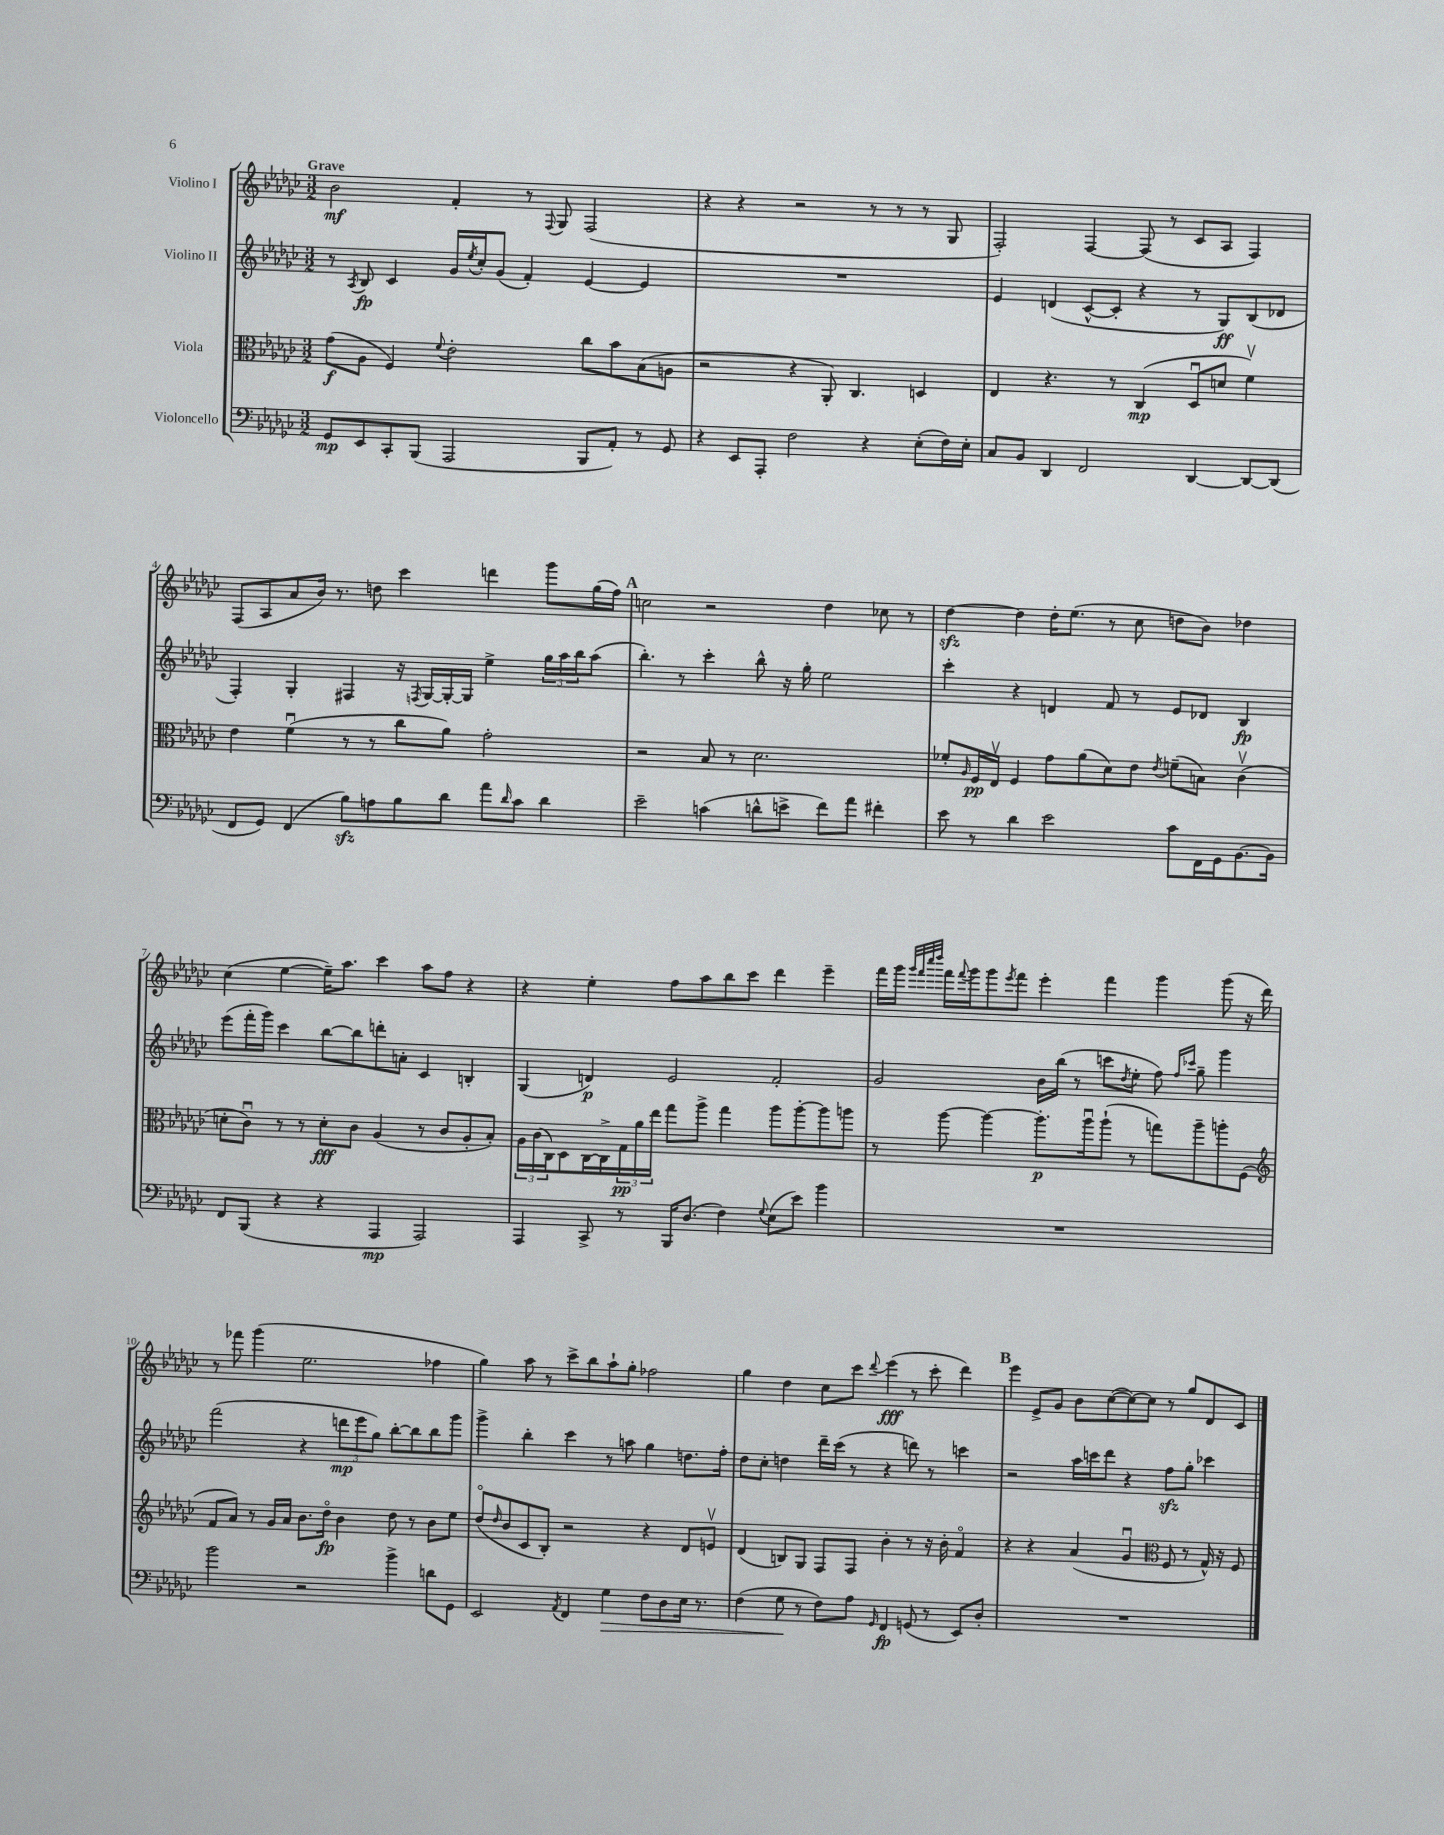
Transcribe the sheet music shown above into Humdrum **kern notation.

**kern	**kern	**kern	**kern
*staff4	*staff3	*staff2	*staff1
*clefF4	*clefC3	*clefG2	*clefG2
*k[b-e-a-d-g-c-]	*k[b-e-a-d-g-c-]	*k[b-e-a-d-g-c-]	*k[b-e-a-d-g-c-]
*M3/2	*M3/2	*M3/2	*M3/2
8GG-	(8g-	8r	2b-
.	.	8qA-	.
8EE-	8A-	8B-	.
8CC-'	4F)	4c-	.
(8BBB-	.	.	.
.	8qqf	.	.
2AAA-	2e-'	16g-	4f'
.	.	8qee-	.
.	.	16cc-'	.
.	.	(8g-	.
.	.	4f')	8r
.	.	.	8qqF
.	.	.	8G-
8BBB-	8cc-	[4e-	(2F
8AA-')	8b-	.	.
8r	(8B-	4e-]	.
8GG-	8A	.	.
=	=	=	=
4r	2r	1.r	4r
8EE-	.	.	4r
8AAA-'	.	.	.
2F	4r	.	2r
.	8AA-')	.	.
.	4.C-	.	.
4r	.	.	8r
.	.	.	8r
(8E-'	4D	.	8r
16F)	.	.	8G-
16E-'	.	.	.
=	=	=	=
8C-	4E-	4e-	2F')
8BB-	.	.	.
4DD-	4.r	(4d	.
2FF	.	[8c-^^	[4F
.	8r	8c-']	.
.	(4C-	4r	(8F]
.	.	.	8r
[4DD-	8D-u	8r	8c-
.	8d	8G-)	8A-
8DD-_	4fv)	(8B-	4F)
(8DD-]	.	8d-	.
=	=	=	=
8FF	4e-	4F')	(8F
8GG-)	.	.	8A-
(4FF	(4fu	4G-'	8a-
.	.	.	16b-)
.	.	.	8.r
8B-)	8r	4F#	.
8A	8r	.	8dd
8B-	8cc-	16r	4ccc-
.	.	8qF	.
.	.	[16G-	.
8d-	8a-)	16G-'_	.
.	.	16G-]	.
8a-	2g-'	4ee-^	4ddd
16qqd-	.	.	.
8c-	.	.	.
4d-	.	24gg-	8ggg-
.	.	24aa-	.
.	.	24bb-	.
.	.	(8aa-	(16gg-
.	.	.	16ff)
=	=	=	=
2e-~	2r	4.bb-')	2cc
.	.	8r	.
(4c	8B-	4ccc-'	2r
.	8r	.	.
8d^^	2.d-	8bb-^^	.
8e^	.	16r	.
.	.	16gg-'	.
8f)	.	2ee-	4dd-
8a-	.	.	.
4f#'	.	.	8cc-
.	.	.	8r
=	=	=	=
8e-	8f-'	4ccc-'	[4dd-
.	16qqA-	.	.
8r	16F	.	.
.	16E-v	.	.
4d-	4F	4r	4dd-]
2e-	8g-	4d	16dd-'
.	.	.	(8.ee-
.	(8a-	.	.
.	8d-)	8f	8r
.	8e-	8r	8cc-
.	8qe-	.	.
8c-	(8f~	8e-	8dd
16FF	8B)	8d-	8b-)
16GG-	.	.	.
[8.BB-	(4c-v	4B-	4dd-
16BB-]	.	.	.
=	=	=	=
8FF	8d'	(8eee-	(4cc-
(8BBB-	8c-u)	16fff'	.
.	.	16ggg-)	.
4r	8r	4ccc-	[4ee-
.	8r	.	.
4r	8d'	[8bb-	16ee-~])
.	.	.	8.aa-
.	8c-	8bb-]	.
4AAA-	(4A-	8ddd'	4ccc-
.	.	8a'	.
2AAA-)	8r	4c-	8aa-
.	8c-	.	8ff
.	8A-'	4B'	4r
.	8B-')	.	.
=	=	=	=
4AAA-	24A-	(4G-	4r
.	(24c-	.	.
.	24C-)	.	.
.	8D-	.	.
8CC-^	[16C-	4d)	4ee-'
.	16C-^]	.	.
8r	24G-	.	.
.	24a-	.	.
.	24ee-	.	.
16BBB-	8gg-	2e-	8ff
(8.D-	.	.	.
.	8aa-^	.	8aa-
4F)	4gg-	.	8bb-
.	.	.	8ccc-
8qqG-	.	.	.
(8E-	8aa-	2f'	4ddd-
8e-)	[8aa-'	.	.
4b-	8aa-]	.	4eee-~
.	8aa	.	.
=	=	=	=
1.r	8r	2g-	16fff
.	.	.	16ggg-
.	.	.	32qqggg-
.	.	.	32qqfff
.	.	.	32qqcccc-
.	.	.	32qqdddd-
.	[8aa-	.	16fff
.	.	.	8qqfff
.	.	.	16ggg-
.	4aa-_	.	8ggg-
.	.	.	8qeee-
.	.	.	8fff
.	8.aa-']	16b-	4eee-'
.	.	(16bb-	.
.	.	8r	.
.	16aa-u	.	.
.	(8aa-`	8ccc	4fff
.	.	8qdd-	.
.	8r	8ee-'	.
.	8gg)	8ff)	4ggg-
.	.	16qqff	.
.	.	16qqccc-	.
.	8aa-~	8gg-~	.
.	8aa'	4ggg-	(8ggg-
.	(8F	.	16r
.	.	.	16ddd-)
=	=	=	=
*	*clefG2	*	*
2b-	8f	(2fff	8r
.	8a-)	.	8fff-
.	8r	.	(4ggg-
.	16g-	.	.
.	16a-	.	.
2r	8.b-	4r	2.ee-
.	16dd-o	.	.
.	4b-	12ddd	.
.	.	12eee-	.
.	.	12gg-)	.
4b-^	8dd-	[8bb-'	.
.	8r	8bb-]	.
8d	8b-	8bb-	4ff-
8GG-	8ee-	8ggg-	.
=	=	=	=
2EE-	(8dd-o	4ggg-^	4gg-)
.	16qqdd-	.	.
.	8b-	.	.
.	8c-	4bb-'	8aa-
.	8B-')	.	8r
8qAA-	.	.	.
4FF	2r	4ccc-	8ccc-^
.	.	.	8bb-
4G-	.	8r	8aa-`
.	.	8aa	8gg-'
8F	4r	4gg-	2ff-
8D-	.	.	.
16E-	8d-	8.dd	.
8.r	.	.	.
.	8ev	.	.
.	.	16ff'	.
=	=	=	=
(4F	(4d-	8dd-	4gg-
.	.	8cc-'	.
8G-	8B)	4dd	4dd-
8r	8G-	.	.
8F)	8F	16ddd-~	8cc-
.	.	(16ccc-	.
8A-	8F	8r	8ccc-
16qqGG-	.	.	8qqddd-
4FF	4b-'	4r	(4eee-
(8GG	8r	8ddd)	8r
8r	16r	8r	8ccc-'
.	16b-'	.	.
8EE-)	4fo	4ccc	4ddd-)
8D-'	.	.	.
=	=	=	=
1.r	4r	2r	4eee-
.	4r	.	8e-^
.	.	.	8g-
.	(4a-	16aa-	8b-
.	.	16ccc	.
.	.	8ddd-	([8cc-
.	4g-u	4r	8cc-_)
.	.	.	8cc-]
*	*clefC3	*	*
.	8F	8ff	8r
.	8r	8gg-'	8gg-
.	16G-^^)	4ccc-	8d-
.	16r	.	.
.	8F	.	8c-
==	==	==	==
*-	*-	*-	*-
